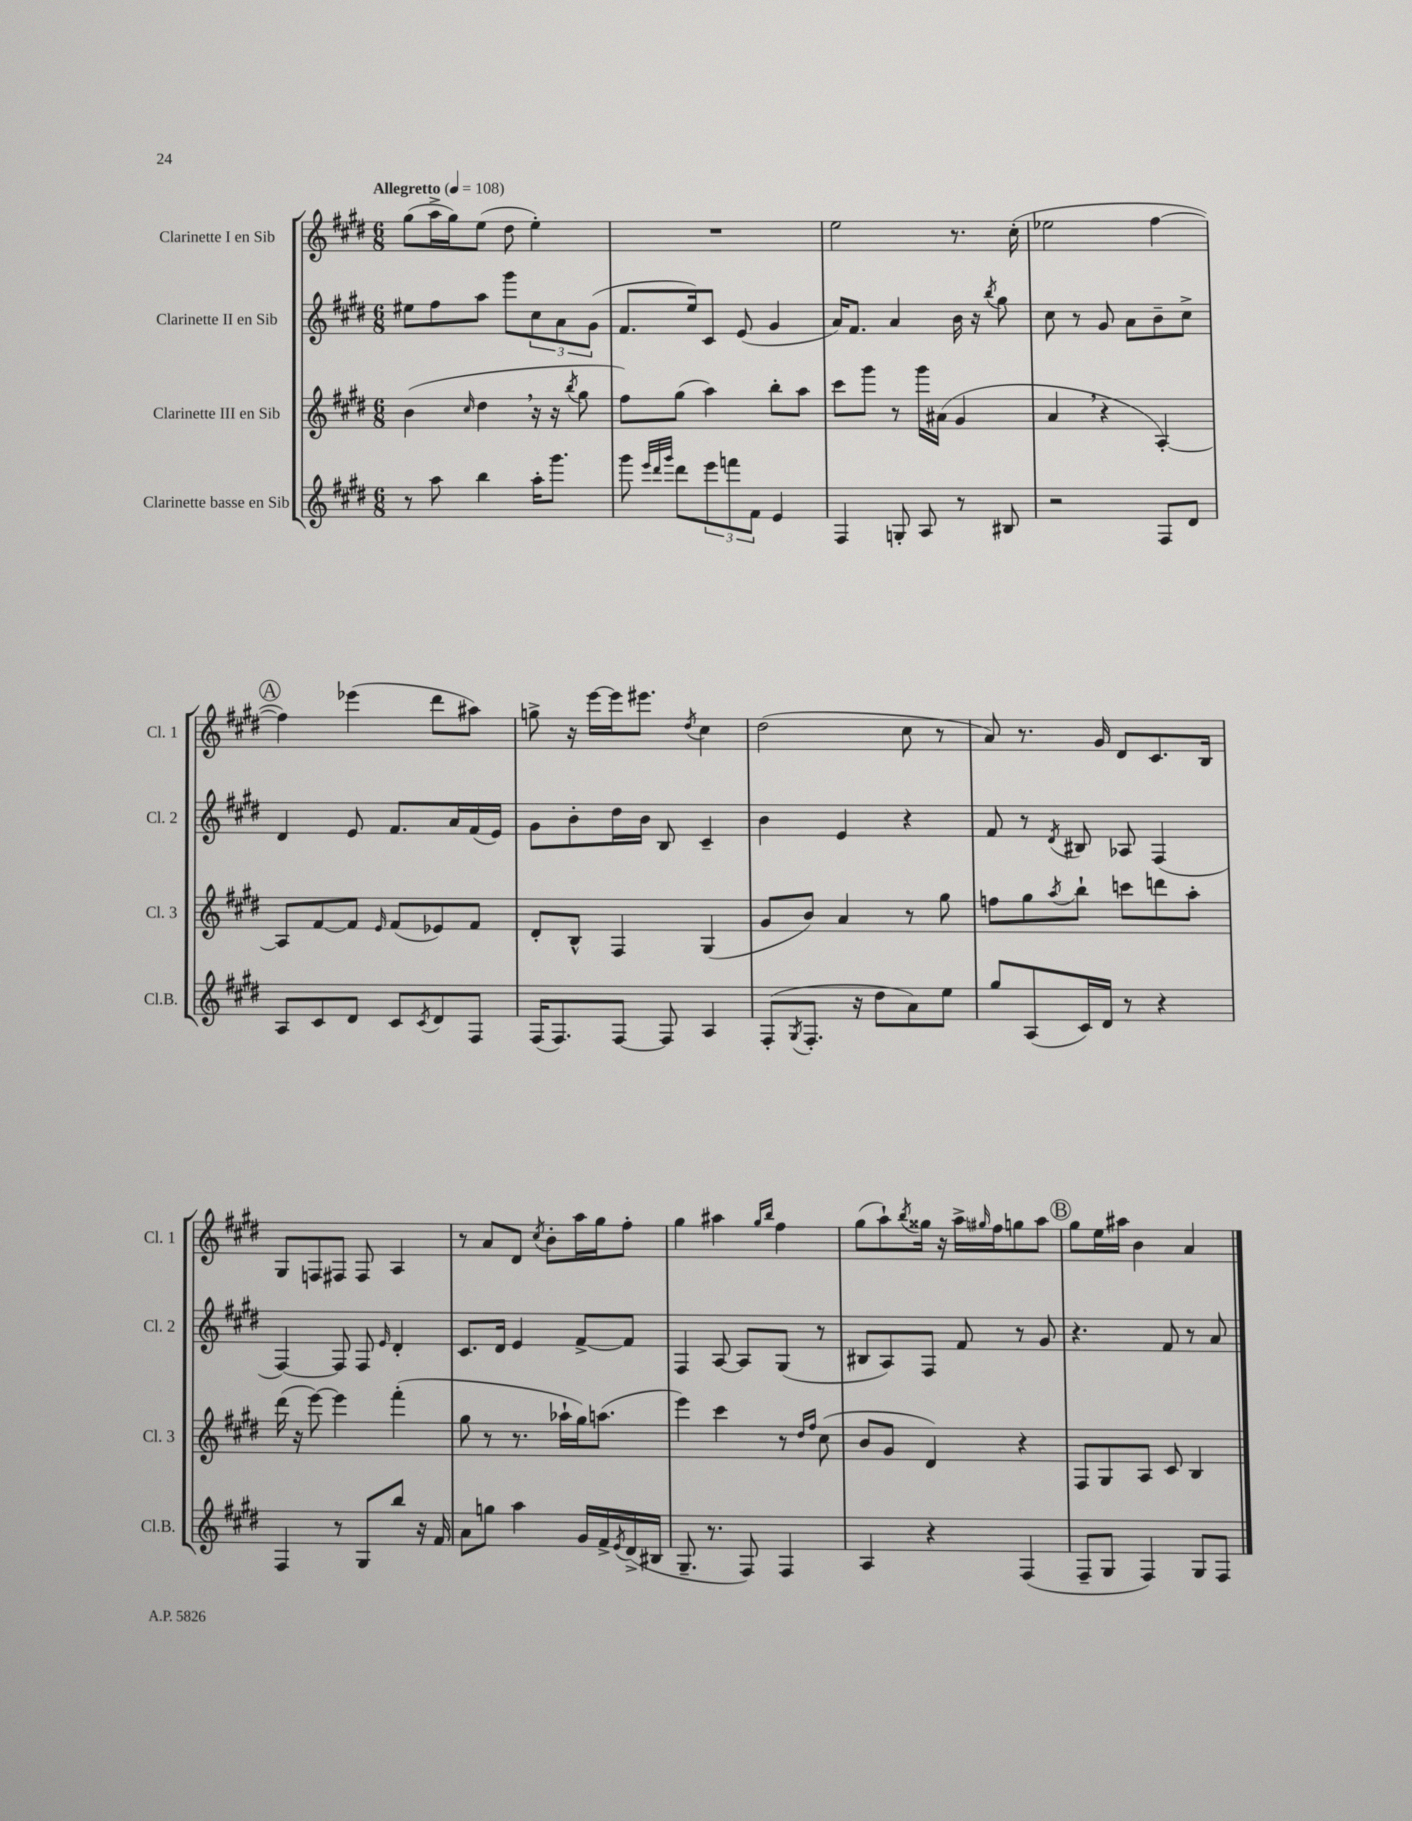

**kern	**kern	**kern	**kern
*part4	*part3	*part2	*part1
*staff4	*staff3	*staff2	*staff1
*I"Clarinette basse en Sib	*I"Clarinette III en Sib	*I"Clarinette II en Sib	*I"Clarinette I en Sib
*I'Cl.B.	*I'Cl. 3	*I'Cl. 2	*I'Cl. 1
*clefG2	*clefG2	*clefG2	*clefG2
*k[f#c#g#d#]	*k[f#c#g#d#]	*k[f#c#g#d#]	*k[f#c#g#d#]
*M6/8	*M6/8	*M6/8	*M6/8
*MM108	*MM108	*MM108	*MM108
=1	=1	=1	=1
!	!	!	!LO:TX:a:B:t=Allegretto
8r	(4b\	8ee#X\L	(8gg#\L
8aa\	.	8ff#\	16aa^\L
.	.	.	16gg#\J)
.	16qqcc#/	.	.
4bb\	4dd#,\	8aa\J	(8ee\J
.	.	8ggg#\L	8dd#\
16aa'\KL	16r	12cc#\	4ee'\)
8.ggg#\J	16r	.	.
.	.	12a\	.
.	8qbb/	.	.
.	8gg#\	.	.
.	.	(12g#\J	.
=2	=2	=2	=2
8ggg#\	8ff#\L)	8.f#/L	2.r
32qqeee/LLL	.	.	.
32qqddd#/	.	.	.
32qqggg#/JJJ	.	.	.
8ddd#\L	(8gg#\J	.	.
.	.	16ee/k)	.
12eee\	4aa\)	8c#/J	.
12fffn\	.	.	.
.	.	(8e/	.
12f#\J	.	.	.
4e/	8bb'\L	4g#/	.
.	8aa\J	.	.
=3	=3	=3	=3
4F#/	8ccc#\L	16a/KL)	2ee\
.	.	8.f#/J	.
.	8ggg#\J	.	.
8Gn'/	8r	4a/	.
8A/	16ggg#\LL	.	.
.	(16a#X\JJ	.	.
8r	4g#/	16b\	8.r
.	.	16r	.
.	.	8qbb/	.
8B#X/	.	8gg#\	.
.	.	.	(16cc#'\
=4	=4	=4	=4
2r	4a,/	8cc#\	2ee-X\
.	.	8r	.
.	4r	8g#/	.
.	.	8a\L	.
8F#/L	[4A'/)	8b~\	[4ff#\
8d#/J	.	8cc#^\J	.
!!LO:LB:g=z
!!LO:REH:place=s1:t=A
=5	=5	=5	=5
8A/L	8A/L]	4d#/	4ff#\])
8c#/	[8f#/	.	.
8d#/J	8f#/J]	8e/	(4eee-X\
.	16qqe/	.	.
8c#/L	(8f#/L	8.f#/L	.
8qc#/	.	.	.
8d#/	8e-X/)	.	8ddd#\L
.	.	16a/L	.
8F#/J	8f#/J	(16f#/	8aa#X\J)
.	.	16e/JJ)	.
=6	=6	=6	=6
(16F#/KL	8d#'/L	8g#\L	8ggn^\
8.F#/)	.	.	.
.	8B^^/J	8b'\	16r
.	.	.	[16eee\LL
[8F#/J	4F#/	16dd#\L	16eee\J]
.	.	16b\JJ	8.eee#X\J
8F#/]	.	8B/	.
.	.	.	8qdd#/
4A/	(4G#/	4c#~/	4cc#\
=7	=7	=7	=7
(8F#'/L	8g#/L	4b\	(2dd#\
8qG#/	.	.	.
8.F#'/J	8b/J)	.	.
.	4a/	4e/	.
16r	.	.	.
8dd#\L	.	.	.
8a\)	8r	4r	8cc#\
8ee\J	8gg#\	.	8r
=8	=8	=8	=8
8gg#/L	8ffn\L	8f#/	8a/)
(8A/	8gg#\	8r	8.r
.	8qaa/	8qd#/	.
16c#/L)	8bb`\J	8B#X/	.
16d#/JJ	.	.	16g#/
8r	8cccn\L	8A-X/	8d#/L
4r	8dddn\	(4F#/	8.c#/
.	8aa'\J	.	.
.	.	.	16B/Jk
!!LO:LB:g=z
=9	=9	=9	=9
4F#/	(16ddd#\	[4F#/)	8G#/L
.	16r	.	.
.	[8eee\)	.	8Fn/
8r	4eee\]	8F#/]	8F#X/J
8G#/L	.	8F#/	8F#/
.	.	16qqe/	.
8bb/J	(4fff#'\	4d#'/	4A/
16r	.	.	.
16f#/	.	.	.
=10	=10	=10	=10
8a\L	8gg#\	8.c#/L	8r
8ggn\J	8r	.	8a/L
.	.	16d#/Jk	.
4aa\	8.r	4e/	8d#/J
.	.	.	8qcc#/
.	.	.	8b'\L
.	16aa-X`\LL	.	.
16g#/LL	16gg#\J)	[8f#^/L	16aa\L
16f#^/	(8.aan\J	.	16gg#\J
8qe/	.	.	.
(16d#^/	.	8f#/J]	8ff#'\J
16B#X/JJ	.	.	.
=11	=11	=11	=11
8.G#~/	4eee\)	4F#/	4gg#\
8.r	.	.	.
.	4ccc#\	[8A/	4aa#X\
8F#/)	.	8A/L]	.
.	.	.	16qqgg#/LL
.	.	.	16qqbb/JJ
4F#/	8r	(8G#/J	4ff#\
.	16qqdd#/LL	.	.
.	16qqff#/JJ	.	.
.	(8cc#\	8r	.
=12	=12	=12	=12
4A/	8b/L	8B#X/L	(8gg#\L
.	8g#/J	8A/)	8aa`\)
.	.	.	8qbb/
4r	4d#/)	8F#/J	16gg##X\Jk
.	.	.	16r
.	.	8f#/	16aa^\LL
.	.	.	16qqgg#X/
.	.	.	16ff#\J
(4F#/	4r	8r	8ggn\
.	.	8g#/	8aa\J
!!LO:REH:place=s1:t=B
=13	=13	=13	=13
8F#~/L	8F#/L	4.r	8gg#\L
8G#/J	8G#/	.	16ee\L
.	.	.	16aa#X\JJ
4F#/)	8A/J	.	4b\
.	8c#/	8f#/	.
8G#/L	4B/	8r	4a/
8F#/J	.	8a/	.
==	==	==	==
*-	*-	*-	*-
